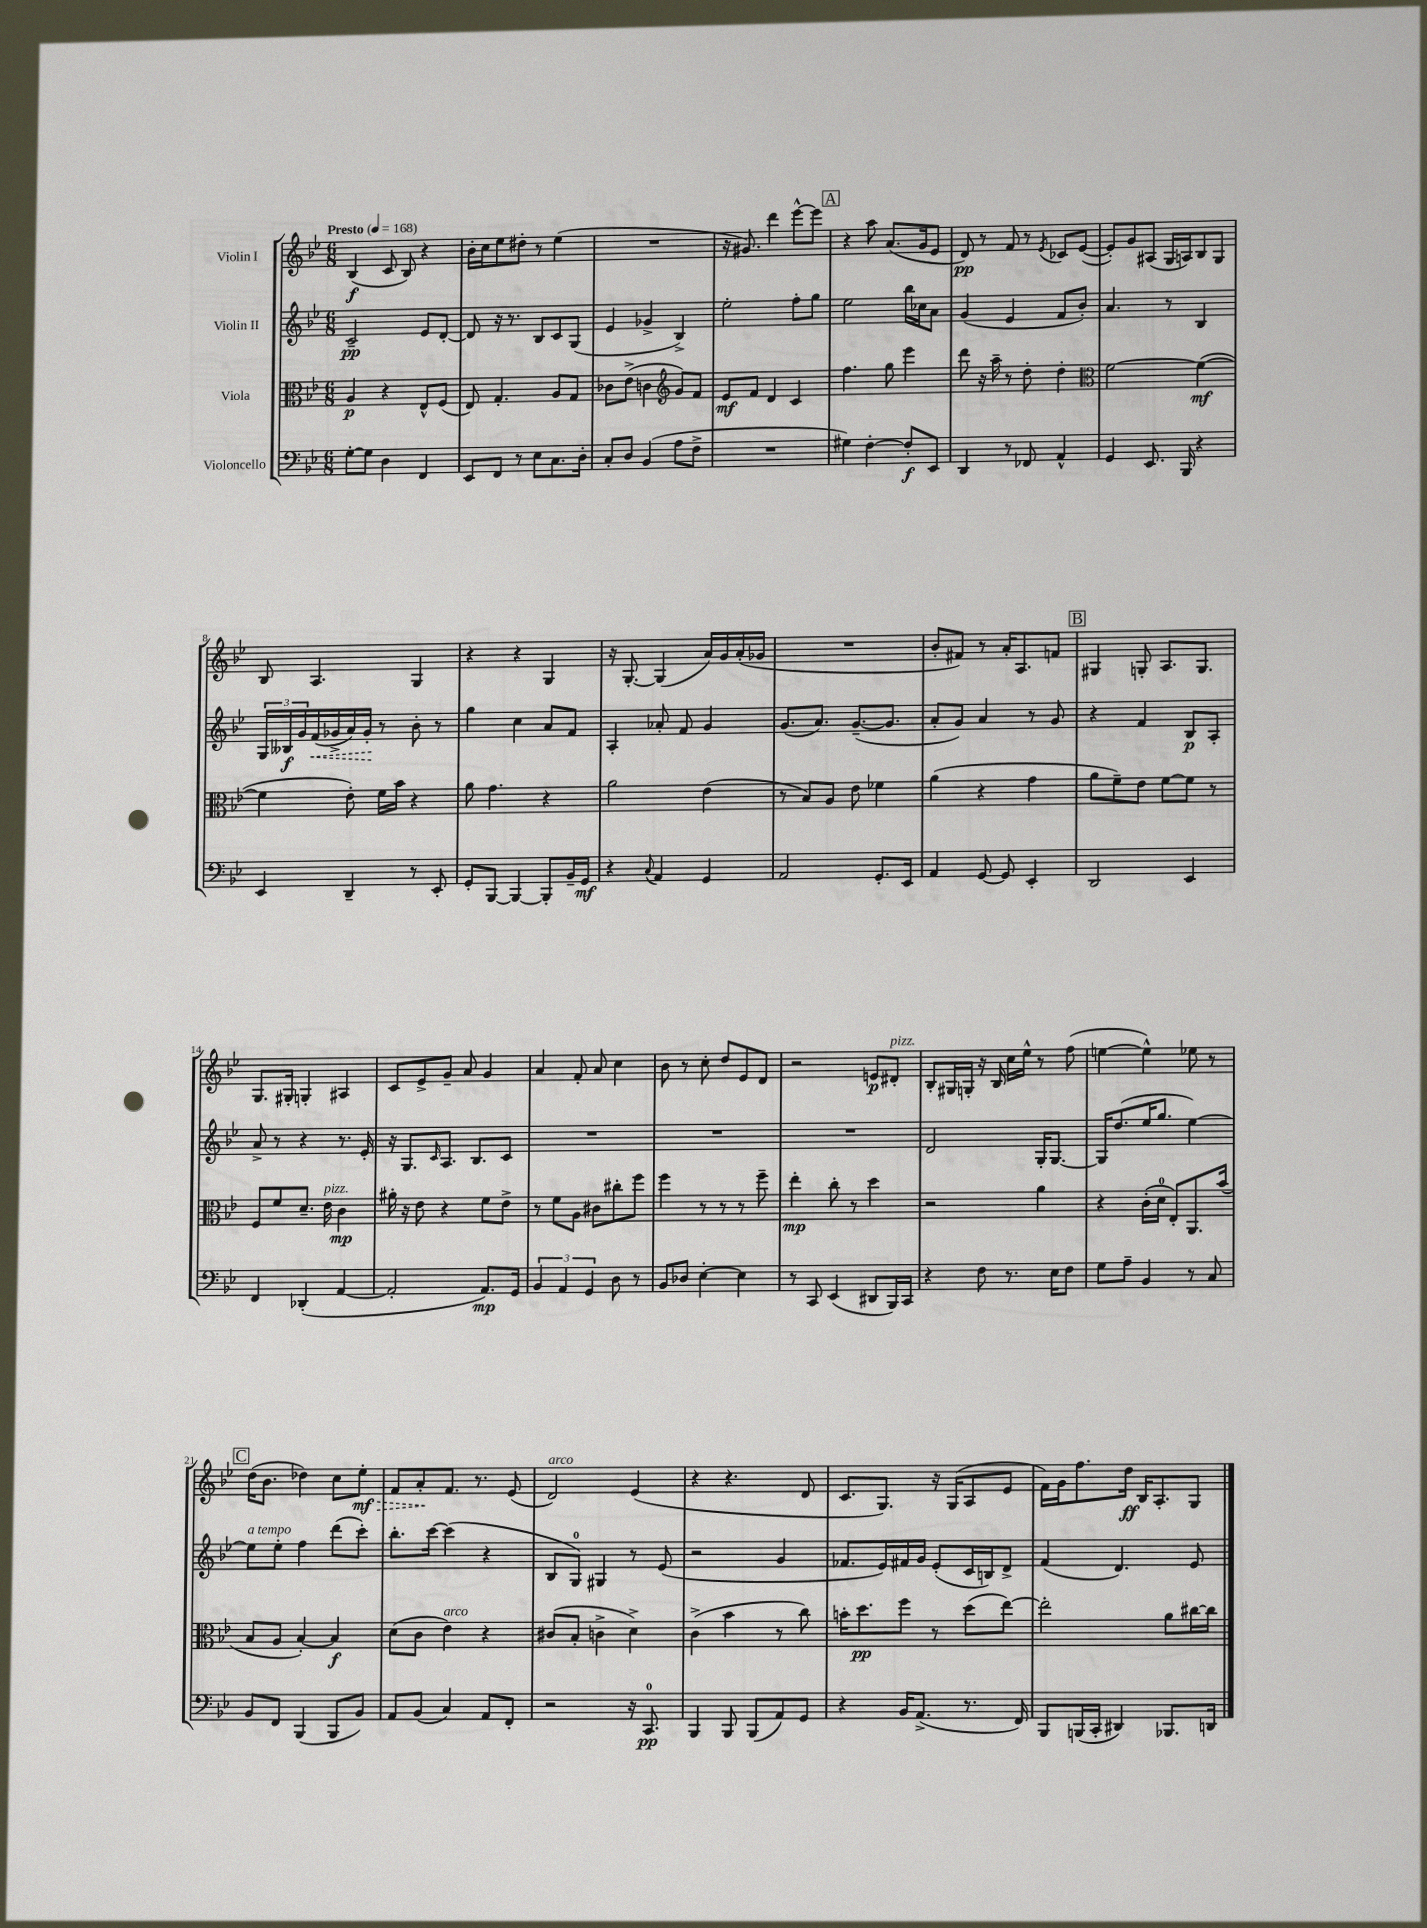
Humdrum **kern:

**kern	**kern	**kern	**kern
*staff4	*staff3	*staff2	*staff1
*clefF4	*clefC3	*clefG2	*clefG2
*k[b-e-]	*k[b-e-]	*k[b-e-]	*k[b-e-]
*M6/8	*M6/8	*M6/8	*M6/8
*MM168	*MM168	*MM168	*MM168
[8G'\L	4A/	2c~/	(4B-/
8G\]J	.	.	.
4D\	4r	.	8c/
.	.	.	8B-/)
4FF/	8E-^^/L	8e-/L	4r
.	(8F/J	[8d'/J	.
=	=	=	=
8EE-/L	8E-/)	8d/]	16b-'\LL
.	.	.	16cc\J
8FF/J	4.G'/	16r	8ee-\
.	.	8.r	.
8r	.	.	8dd#'\J
8E-\L	.	8B-/L	8r
8.C\	8A/L	8c/	(4ee-\
.	8G/J	(8G/J	.
16D'\Jk	.	.	.
=	=	=	=
8C'/L	8c-\L	4e-/	2.r
8D/J	(8e-^\J	.	.
(4BB-/	4c\	4g-^/	.
*	*clefG2	*	*
8A\L	8g/L)	4B-^/)	.
8F^\J	8f/J	.	.
=	=	=	=
2.r	8e-/L	2ee-'\	16r
.	.	.	8.g#/)
.	8f/J	.	.
.	4d/	.	4ddd\
.	4c/	8ff'\L	[8eee-^^\L
.	.	8gg\J	8eee-\]J
=	=	=	=
4G#\)	4.ff\	2ee-\	4r
[4F'\	.	.	8aa\
.	8gg\	.	(8.a/L
8F'/]L	4eee-\	16bb-\LL	.
.	.	16cc-\J	16g/k
8EE-/J	.	8a\J	8e-/J
=	=	=	=
4DD/	8ddd\	(4g/	8d/)
.	16r	.	8r
.	16aa~\	.	.
8r	8r	4e-/	8f/
8FF-/	8dd'\	.	8r
.	.	.	8qe-/
4AA^^/	4dd'\	8f/L	8c-/L
.	.	8b-'/J)	([8e-/J
=	=	=	=
*	*clefC3	*	*
4GG/	[2f\	4.a/	8e-'/]L)
.	.	.	8g/
8.EE-/	.	.	(8A#/J
.	.	8r	16G/LL
16BBB-/	.	.	16A/J)
4r	(4f\_	4B-/	8B-/
.	.	.	8G/J
=	=	=	=
4EE-/	4f\]	24G/LL	8B-/
.	.	24B--/	.
.	.	24g/	.
.	.	(16f/	4.A/
.	.	16g-^/	.
4DD~/	8e-'\)	16a/)	.
.	.	16g-'/JJ	.
.	16f\LL	8r	.
.	16b-\JJ	.	.
8r	4r	8b-'\	4G/
8EE-'/	.	8r	.
=	=	=	=
8GG'/L	8a\	4gg\	4r
[8BBB-/J	4.g\	.	.
4BBB-/_	.	4cc\	4r
8BBB-'/]L	4r	8a/L	4G/
16BB-~/L	.	8f/J	.
16GG/JJ	.	.	.
=	=	=	=
4r	2a\	4A'/	16r
.	.	.	[8.G'/
8qqC/	.	.	.
4AA/	.	8a-'/	(4G/]
.	.	8f/	.
4GG/	(4e-\	4g/	16a/LL)
.	.	.	16g/
.	.	.	(16a'/
.	.	.	16g-/JJ
=	=	=	=
2AA/	8r	(8.g/L	2.r
.	8B-/L)	.	.
.	.	8.a/J)	.
.	8A/J	.	.
.	8e-\	([8.g~/L	.
8.GG'/L	4f-\	.	.
.	.	8.g/]J	.
16EE-/Jk	.	.	.
=	=	=	=
4AA/	(4a\	8a'/L	8b-'/L
.	.	8g/J)	8f#/J)
[8GG/	4r	4a/	8r
8GG/]	.	.	16a'/LK
.	.	.	8.A/
4EE-'/	4g\	8r	.
.	.	8g/	8f/J
=	=	=	=
2DD/	8a\L	4r	4G#/
.	8f~\)	.	.
.	8e-\J	4f/	8G'/
.	[8f\L	.	8.A/L
4EE-/	8f\]J	8B-/L	.
.	.	.	8.G/J
.	8r	8A'/J	.
=	=	=	=
4FF/	8F/L	8a^/	8.G/L
.	8f/	8r	.
.	.	.	16G#'/Jk
(4DD-'/	8.d~/J	4r	4G'/
.	16e-\	.	.
[4AA/	4c\	8.r	4A#/
.	.	16e-'/	.
=	=	=	=
2AA'/]	16a#'\	16r	8c/L
.	16r	8.G/L	.
.	8e-\	.	8e-^/
.	.	16qqc/	.
.	4r	8.A/J	8g~/J
.	.	.	8a/
.	.	8.B-/L	.
8.AA/L)	8f\L	.	4g/
.	8e-^\J	8c/J	.
16GG/Jk	.	.	.
=	=	=	=
6BB-/	8r	2.r	4a/
.	8f\L	.	.
6AA/	.	.	.
.	8A\J	.	8f'/
6GG/	.	.	.
.	8c#\L	.	8a/
8D\	8cc#'\	.	4cc\
8r	8ff\J	.	.
=	=	=	=
8BB-/L	4ff\	2.r	8b-\
8D-/J	.	.	8r
[4E-'\	8r	.	8cc'\
.	8r	.	8dd/L
4E-\]	8r	.	8e-/
.	8ff~\	.	8d/J
=	=	=	=
8r	4ee-'\	2.r	2r
8CC/	.	.	.
(4EE-/	8cc'\	.	.
.	8r	.	.
8DD#/L	4dd\	.	8e/L
16BBB-/L)	.	.	8d#'/J
16CC/JJ	.	.	.
=	=	=	=
4r	2r	2d/	8B-'/L
.	.	.	16G#/L
.	.	.	16G'/JJ
8F\	.	.	16r
.	.	.	16B-/
8.r	.	.	16cc\LL
.	.	.	16ee-^^\JJ
.	4a\	16G'/LK	8r
16E-\LK	.	[8.G/J	.
8F\J	.	.	(8ff\
=	=	=	=
8G\L	4r	16G/]LK	[4ee\
.	.	(8.dd/	.
8A~\J	.	.	.
4BB-/	(16c'\LL	16ee-/K	4ee^^\])
.	16d\JJ	8.gg/J	.
.	8E-'/L)	.	.
8r	8.AA/	[4ee-\)	8ee-\
8C/	.	.	8r
.	(16b-/Jk	.	.
=	=	=	=
8BB-/L	8B-/L	8ee-\]L	(16dd\LK
.	.	.	8.b-\J
8FF/J	8A/J	8ee-'\J	.
(4BBB-/	[4B-'/)	4ff\	4dd-\)
8BBB-/L	4B-/]	(8ddd\L	8cc\L
8BB-/J)	.	8ccc'\J)	8ee-'\J
=	=	=	=
8AA/L	(8d\L	8.bb-'\L	8f/L
(8BB-/J	8c\J	.	8a'/
.	.	[16ccc\Jk	.
4C/)	4e-\)	(4ccc\]	8.f/J
.	.	.	8.r
8AA/L	4r	4r	.
8FF'/J	.	.	(8e-/
=	=	=	=
2r	(8c#/L	8B-/L	2d/)
.	8B-'/J	8G/J)	.
.	4c^\	4G#/	.
16r	4d^\)	8r	(4e-/
8.CC/	.	.	.
.	.	(8e-/	.
=	=	=	=
4BBB-/	(4c^\	2r	4r
8BBB-/	4b-\	.	4.r
(8BBB-/L	.	.	.
8AA/)	8r	4g/	.
8GG/J	8cc\)	.	8d/
=	=	=	=
4r	16b'\LK	8.f-/L	8.c/L
.	8.dd\	.	.
.	.	16e-/L)	8.G/J)
16BB-/LK	8ff\J	16f#/	.
(8.AA^/J	.	16g/JJ	.
.	8r	(8e-'/L	16r
.	.	.	(16G/LK
8.r	(8dd\L	16c/L	8A/
.	.	16B/J)	.
.	[8ee-\J)	8d^/J	8e-/J
16FF/)	.	.	.
=	=	=	=
8BBB-/L	2ee-'\]	(4f/	16f\LL)
.	.	.	16g\J
(16BBB/L	.	.	8.ff\
16CC'/JJ	.	.	.
4DD#/)	.	4.d/)	.
.	.	.	16dd\Jk
.	.	.	16B-/LK
.	.	.	8.A'/
8.BBB-/L	8a\L	.	.
.	[16cc#\L	8e-/	8G/J
16DD/Jk	16cc#\]JJ	.	.
==	==	==	==
*-	*-	*-	*-
